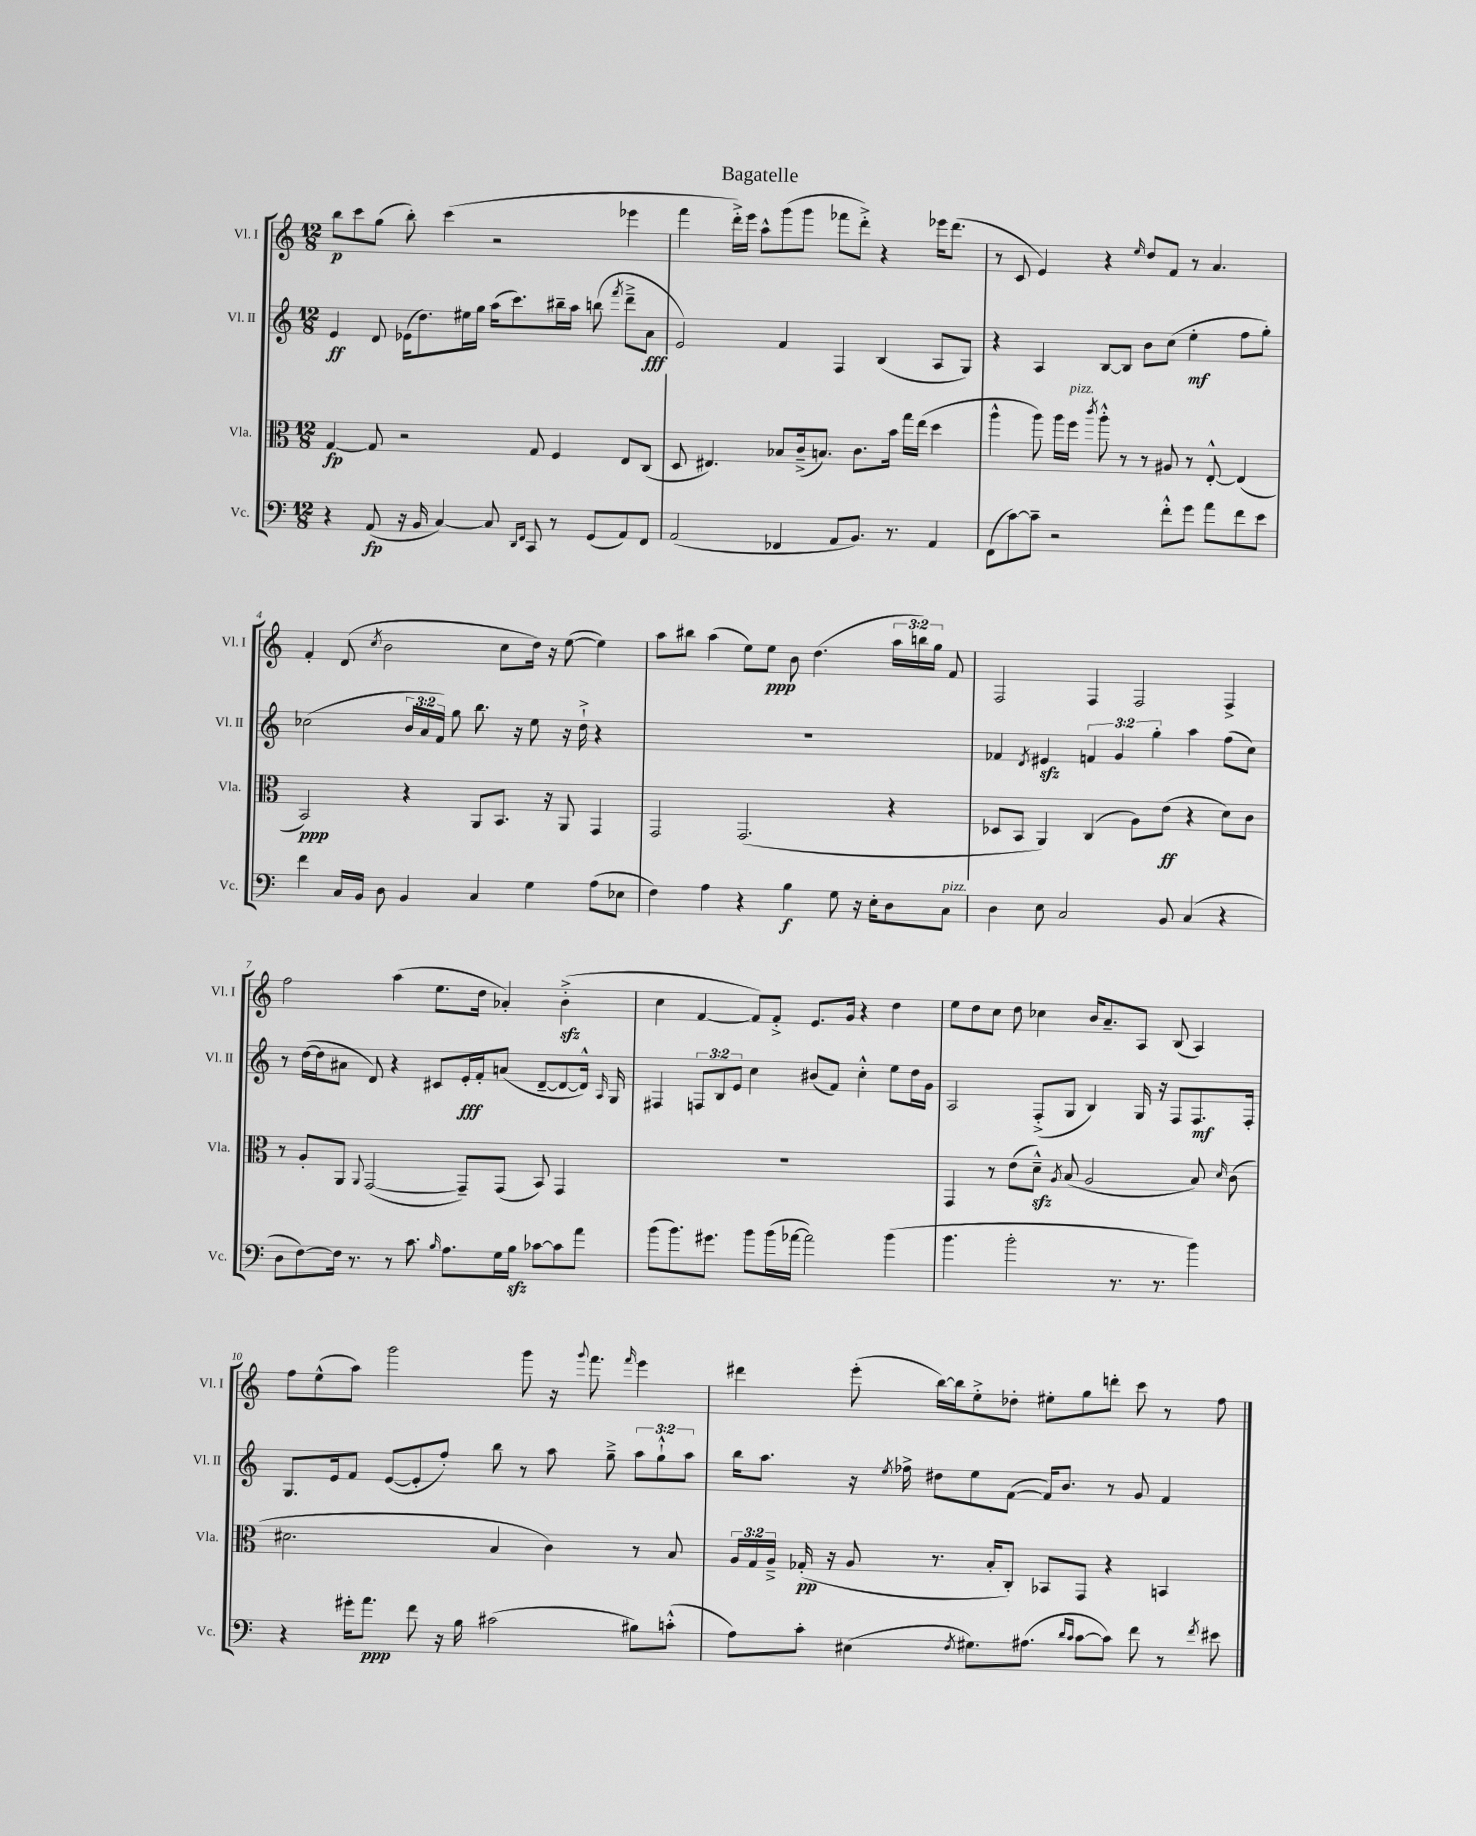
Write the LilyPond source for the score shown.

\header { title = "Bagatelle" }
<<
\new StaffGroup <<
\new Staff = "s0" \with { instrumentName = "Vl. I" shortInstrumentName = "Vl. I" } {
    \clef treble \key c \major \numericTimeSignature \time 12/8 \override Staff.TupletNumber.text = #tuplet-number::calc-fraction-text
    \autoBeamOff b''8[\p c'''8 g''8]( b''8-.) c'''4( r2 ees'''4 |
    f'''4 d'''16[-.->) e'''16] a''8[-^ g'''8( g'''8] fes'''8[ d'''8]-.->) r4 ees'''16[ d'''8.]( |
    r8 c'8 e'4) r4 \grace { e''16 } d''8[ f'8] r8 a'4. |
    f'4-. d'8( \acciaccatura { c''8 } b'2 c''8[ d''16]) r16 e''8~( e''4) |
    a''8[ bis''8] a''4( e''8[) e''8]\ppp b'8 d''4.( \tuplet 3/2 { a''16[ b''16) g''16] } f'8 |
    f2 f4 f2 f4-> |
    f''2 a''4( e''8.[ d''16] aes'4-.) b'4-.->\sfz( |
    c''4 f'4~ f'8[) f'8]-.-> e'8.[ g'16] r4 d''4 |
    e''8[ d''8 c''8] d''8 ces''4 b'16[ a'8.-- a8] b8( a4) |
    f''8[ e''8-^( a''8]) g'''2 g'''8 r16 \appoggiatura { g'''8 } f'''8. \grace { f'''16 } e'''4 |
    dis'''4 e'''8-.( b''16[~) b''16 e''8-.-> des''8]-. eis''8[-. g''8 d'''8]-. c'''8 r8 f''8 \bar "|." |
}
\new Staff = "s1" \with { instrumentName = "Vl. II" shortInstrumentName = "Vl. II" } {
    \clef treble \key c \major \numericTimeSignature \time 12/8 \override Staff.TupletNumber.text = #tuplet-number::calc-fraction-text
    \autoBeamOff e'4\ff d'8 ees'16[( d''8.) eis''16 g''16] a''16[( c'''8.) bis''16-- a''16] b''8( \acciaccatura { f'''8 } d'''8[---> a'8]\fff |
    e'2) f'4 f4 b4( a8[ g8]) |
    r4 a4 b8[~ b8] b'8[ c''8]( e''4-.\mf f''8[ g''8]-.) |
    ces''2( \tuplet 3/2 { b'16[ a'16 f'16]) } g''8 b''8. r16 e''8 r16 d''16-!-> r4 |
    R1. |
    fes'4 \acciaccatura { d'8 } eis'4\sfz \tuplet 3/2 { f'4 g'4 g''4-. } a''4 f''8[( c''8]) |
    r8 d''16[~( d''16 ais'8] d'8) r4 cis'8[ e'16-.\fff f'16-. a'8]( d'8[~-- d'8~ d'16]-^) \grace { a16 } g16 |
    fis4 \tuplet 3/2 { f8[ b8 e'8] } c''4 bis'8[( f'8]) c''4-.-^ e''8[ d''16 g'16] |
    a2 f8[-.->( g8] b4) g16 r16 f8[ f8.\mf f16]-. |
    g8.[ e'16 f'8] e'8[~( e'8-. f''8]-.) b''8 r8 a''8 g''8---> \tuplet 3/2 { a''8[ g''8-!-^ a''8] } |
    b''16[ a''8.] r16 \acciaccatura { e''8 } fes''16-> dis''8[ e''8 f'8]~( f'16[) b'8.] r8 g'8 f'4 \bar "|." |
}
\new Staff = "s2" \with { instrumentName = "Vla." shortInstrumentName = "Vla." } {
    \clef alto \key c \major \numericTimeSignature \time 12/8 \override Staff.TupletNumber.text = #tuplet-number::calc-fraction-text
    \autoBeamOff g4~\fp g8 r2 g8 f4 e8[ c8]( |
    d8 eis4.) bes8[ c'16--->( b8.]) c'8.[ b'16] g''16[ e''16]( d''4 |
    a''4-^ a''8) a''16[ f''16]^\markup { \italic "pizz." } \acciaccatura { c'''8 } a''8-.-^ r8 r8 ais8 r8 e8~-.-^ e4( |
    b,2\ppp) r4 a,8[ b,8.] r16 a,8 g,4 |
    g,2 g,2.( r4 |
    des8[ b,8] a,4) c4( a8[) e'8]\ff( r4 d'8[) c'8] |
    r8 a8[-. a,8] \appoggiatura { a,8 } g,2~( g,8[--) g,8]( b,8) g,4 |
    R1. |
    g,4 r8 e'8[( d'8]---^\sfz) \acciaccatura { a8 } b8( a2 b8) \grace { d'16 } c'8( |
    dis'2. b4 c'4) r8 b8 |
    \tuplet 3/2 { a16[ g16 a16]---> } ges16-.\pp( r16 a8 r8. b16[-. c8]-.) bes,8[ g,8] r4 b,4 \bar "|." |
}
\new Staff = "s3" \with { instrumentName = "Vc." shortInstrumentName = "Vc." } {
    \clef bass \key c \major \numericTimeSignature \time 12/8
    \autoBeamOff r4 a,8\fp( r16 b,16 c4~) c8 \grace { d,16[ f,16] } c,8 r8 g,8[( a,8) f,8] |
    a,2( fes,4 a,8[ b,8.]) r8. a,4 |
    f,8[( c'8~) c'8]-- r2 f'8[-.-^ g'8] a'8[ f'8 e'8] |
    f'4 c16[ b,16] d8 b,4 c4 g4 a8[( ees8] |
    f4) a4 r4 b4\f g8 r16 e16[-. d8 c8]^\markup { \italic "pizz." } |
    d4 e8 c2 b,8 c4( r4 |
    d8[ f8~) f16] r8. r8 c'8. \grace { b16 } a8.[ g16 b16]\sfz ces'8[~ ces'8 a'8] |
    b'8[( b'8.) gis'8.] b'8[ b'16( aes'16]~ aes'2) b'4( |
    b'4. b'2-. r8. r8. b'4) |
    r4 gis'16[-. a'8.]\ppp f'8 r16 b16 cis'2( bis8[) c'8]-.-^( |
    a8[) c'8]-. eis4( \acciaccatura { f8 } gis8.[) ais8.]( \grace { d'16[ c'16] } c'8[~ c'8]) f'8 r8 \acciaccatura { f'8 } eis'8 \bar "|." |
}
>>
>>
